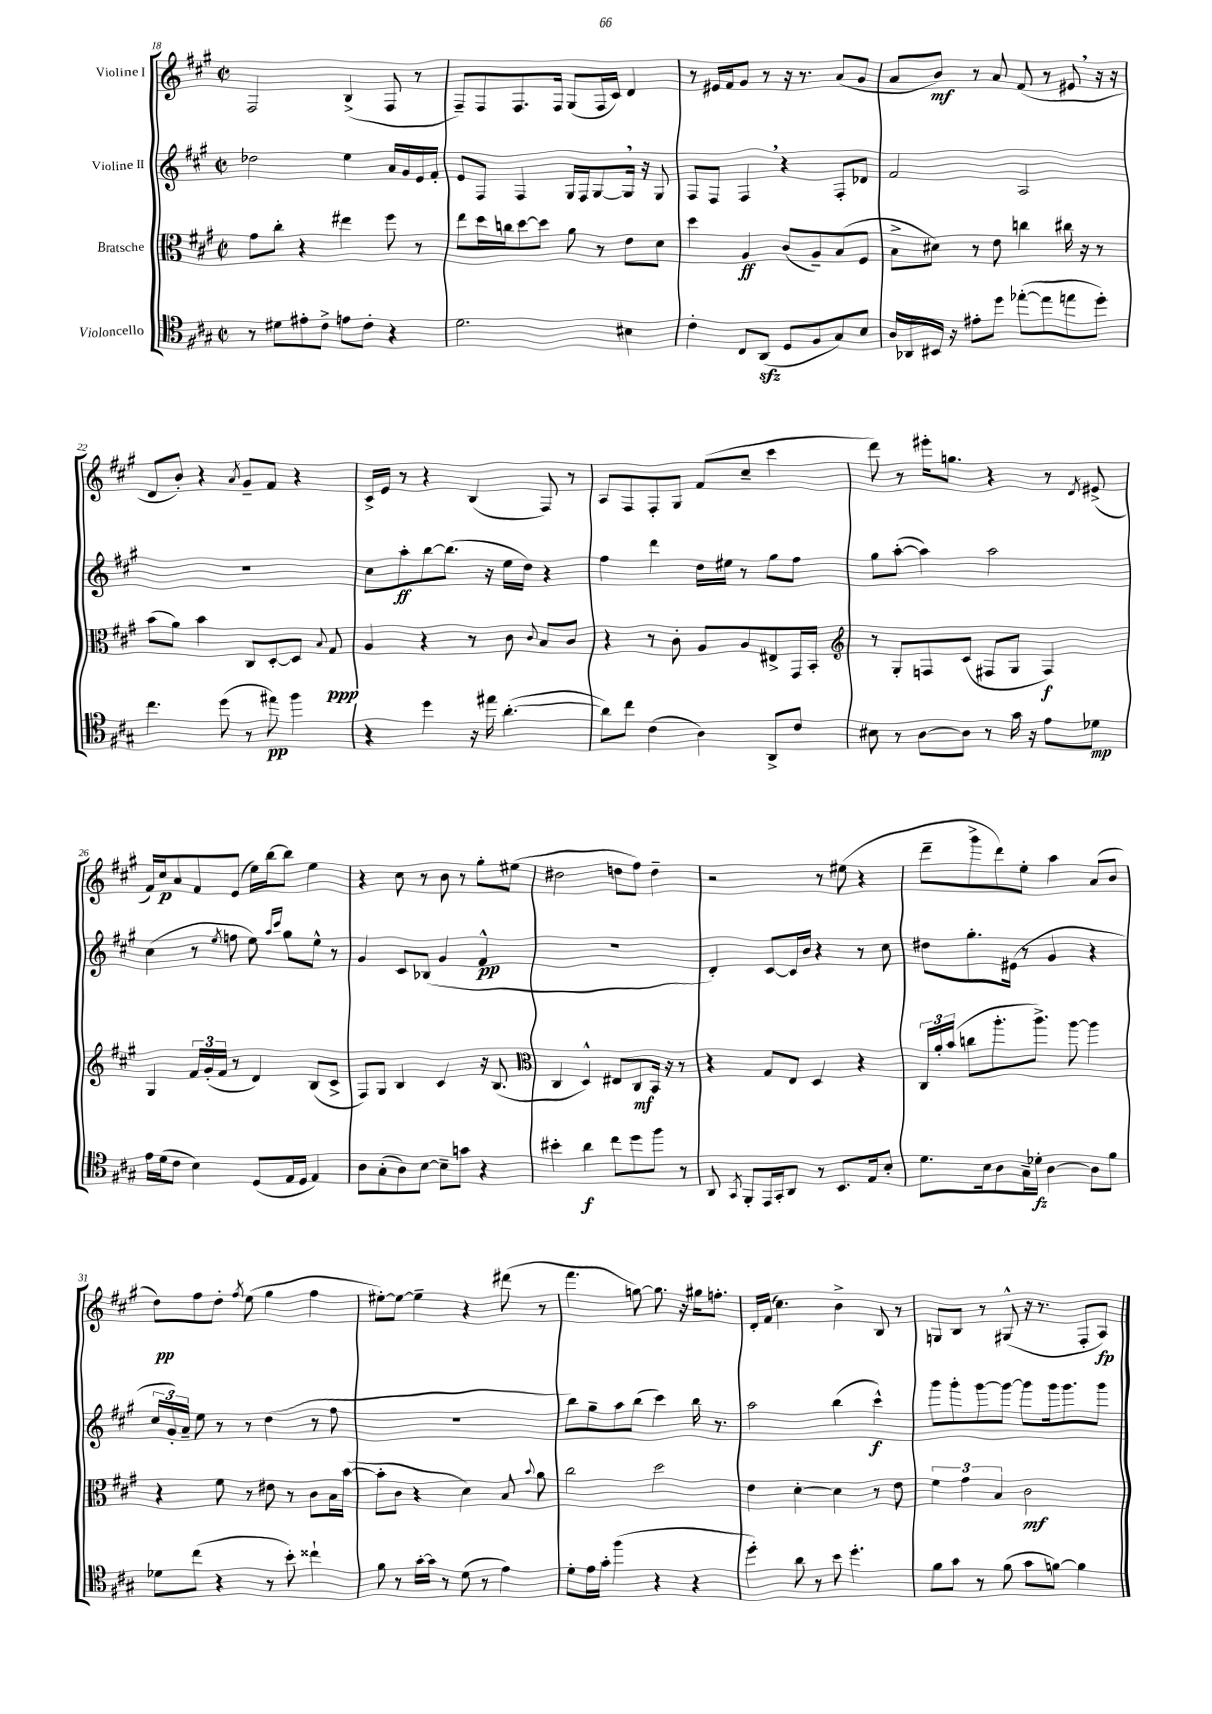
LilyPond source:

<<
\new StaffGroup <<
\new Staff = "s0" \with { instrumentName = "Violine I" } {
    \clef treble \key a \major \defaultTimeSignature \time 2/2
    \autoBeamOff fis2 b4->( fis8 r8 |
    fis8[--) fis8 fis8. fis16] gis8[( fis16 cis'16]) d'4 |
    r8 eis'16[ fis'16 gis'8] r8 r16 r8. a'8[( gis'8] |
    a'8[ b'8]\mf) r8 a'8 fis'8( r8 eis'8 \breathe r16 r16 |
    d'8[ b'8]-.) r4 \acciaccatura { a'8 } gis'8[-- fis'8] r4 |
    cis'16[-> e'16] r8 r4 b4( fis8) r8 |
    a8[ fis8 fis8-. gis8] fis'8[( cis''8]-- cis'''4 |
    d'''8) r8 eis'''16[-. g''8.] r4 r8 \acciaccatura { d'8 } eis'8->( |
    fis'16[) cis''16\p a'8 fis'8 e'8]( e''16[) b''16~ b''8] e''4 |
    r4 cis''8 r8 b'8 r8 gis''8[-. eis''8]( |
    dis''2 d''8[ fis''8]) d''4-- |
    r2 r8 eis''8( r4 |
    d'''8[-- gis'''8-> d'''8) e''8]-. a''4 a'8[( b'8] |
    d''8[\pp) fis''8 d''8]-. \acciaccatura { fis''8 } e''8( gis''4 fis''4 |
    eis''8[~-.) eis''8]~ eis''4-- r4 dis'''8( r8 |
    fis'''4. g''8~) g''8. r16 gis''16[ f''8.]-. |
    d'16[-. fis'16]( cis''4.) b'4-> b8 r8 |
    g8[ b8] r8 gis8-^( r16 r8. fis8[-. a8]\fp) \bar "|." |
}
\new Staff = "s1" \with { instrumentName = "Violine II" } {
    \clef treble \key a \major \defaultTimeSignature \time 2/2
    \autoBeamOff des''2 e''4 a'16[ gis'16 e'16 fis'16]-. |
    e'8[ fis8] fis4 gis16[ fis16 gis8~ gis16] \breathe r16 gis8 |
    fis8[ fis8] fis4 \breathe r4 fis8[-. des'8] |
    fis'2 a2 |
    R1 |
    cis''8[ a''8-.\ff b''8~ b''8.]( r16 e''16[ d''16]) r4 |
    fis''4 d'''4 d''16[ eis''16] r8 gis''8[ fis''8] |
    gis''8[ a''8]~-.( a''4) a''2 |
    cis''4( r8 \acciaccatura { e''8 } f''8 e''8) \grace { a''16[ cis'''16] } gis''8[ e''8]-^ r8 |
    gis'4 cis'8[ bes8]( gis'4 fis'4-^\pp |
    R1 |
    d'4-.) cis'8[~ cis'16 b'16] r4 r8 cis''8 |
    dis''8[ gis''8.-. eis'16]( r8 gis'4 r4 |
    \tuplet 3/2 { cis''16[ gis'16-.) a'16]-- } e''8 r8 r8 d''4( r8 fis''8 |
    R1 |
    b''8[) gis''8-- a''8 b''8]( cis'''4) b''16 r8. |
    a''2 b''4( cis'''4-^\f) |
    gis'''8[ gis'''8-. gis'''8~ gis'''8]~ gis'''8[ gis'''16 gis'''8. gis'''8] \bar "|." |
}
\new Staff = "s2" \with { instrumentName = "Bratsche" } {
    \clef alto \key a \major \defaultTimeSignature \time 2/2
    \autoBeamOff gis'8[ cis''8]-. r4 eis''4 fis''8 r8 |
    e''8[ d''16 c''16 d''8~ d''8] a'8 r8 e'8[ d'8] |
    d''4 a4\ff cis'8[( a8--) b8( fis8] |
    b8[-> dis'8]) r8 e'8 c''4 cis''16 r16 r8 |
    b'8[( a'8]) b'4 cis8[ d8~-. d8] \appoggiatura { b8 } gis8\ppp |
    a4 r4 r8 cis'8 \appoggiatura { cis'8 } b8[ cis'8] |
    r4 r8 cis'8-. a8[ a8 eis8-> gis,16 b,16]-. |
    \clef treble r8 gis8[-. f8 cis'8]( fis8[ gis8] fis4\f) |
    gis4 \tuplet 3/2 { fis'16[ gis'16-.( fis'16] } r8 d'4) b8[( cis'8]-> |
    fis8[) gis8] b4 cis'4 r16 b8.( |
    \clef alto cis4 d4-^) eis8[ cis8\mf b,16] r16 r8 |
    r4 gis8[ e8] d4 r4 |
    \tuplet 3/2 { cis16[ a'16-. b'16]( } c''8[ a''8.-. a''8.]->) a''8~ a''4 |
    r4 fis'8 r8 eis'8 r8 cis'8[ b16 b'16]~( |
    b'8[-. cis'8] r4 d'4) b8 \appoggiatura { b'8 } a'8 |
    cis''2 d''2 |
    e'4 d'4~-. d'4 r8 e'8 |
    \tuplet 3/2 { fis'4 gis'4 b4 } cis'2\mf \bar "|." |
}
\new Staff = "s3" \with { instrumentName = "Violoncello" } {
    \clef tenor \key a \major \defaultTimeSignature \time 2/2
    \autoBeamOff r8 dis'8[ eis'8-. cis'8]-> e'8[ cis'8]-. r4 |
    d'2. bis4 |
    cis'4-. cis8[ a,8]\sfz( d8[ fis8 gis8) b8] |
    a16[ aes,16 bis,16] r16 eis'8[-. d''8] ees''8[~-.( ees''8 e''8 d''8]-.) |
    cis''4. d''8( r8 eis''8\pp) fis''4 |
    r4 d''4 r16 eis''16 a'4.~-.( |
    a'8[) cis''8] cis'4( a4) a,8[-> cis'8] |
    bis8 r8 a8[~ a8] r8 gis'16 r16 e'8[ des'8]\mp |
    e'16[ d'16( cis'8] b4) d8[( e16 d16] e4) |
    a8[ gis8-.( a8) b8]~ b8[-- g'8] r4 |
    bis'4-. a'4\f cis''8[ d''8 fis''8] r8 |
    a,8 \acciaccatura { gis,8 } fis,8[-. e,16 gis,16-. a,8] r8 b,8.[ e16 b8]-. |
    d'8.[ b16 a8 gis16-- des'16]-.\fz a4~ a8[ fis'8] |
    des'8[ cis''8]( r4 r8 b'8-.) cisis''4-! |
    fis'8 r8 gis'16[~-. gis'16] r8 d'8( r8 e'4) |
    d'8[-. e'16 gis'16]-. fis''4( r4 r4 |
    d''4-.) a'8 r8 b'8 d''4.-. |
    fis'8[ gis'8] r8 fis'8( gis'8[ f'8]~) f'4 \bar "|." |
}
>>
>>
\layout { \context { \Score currentBarNumber = #18 } }
